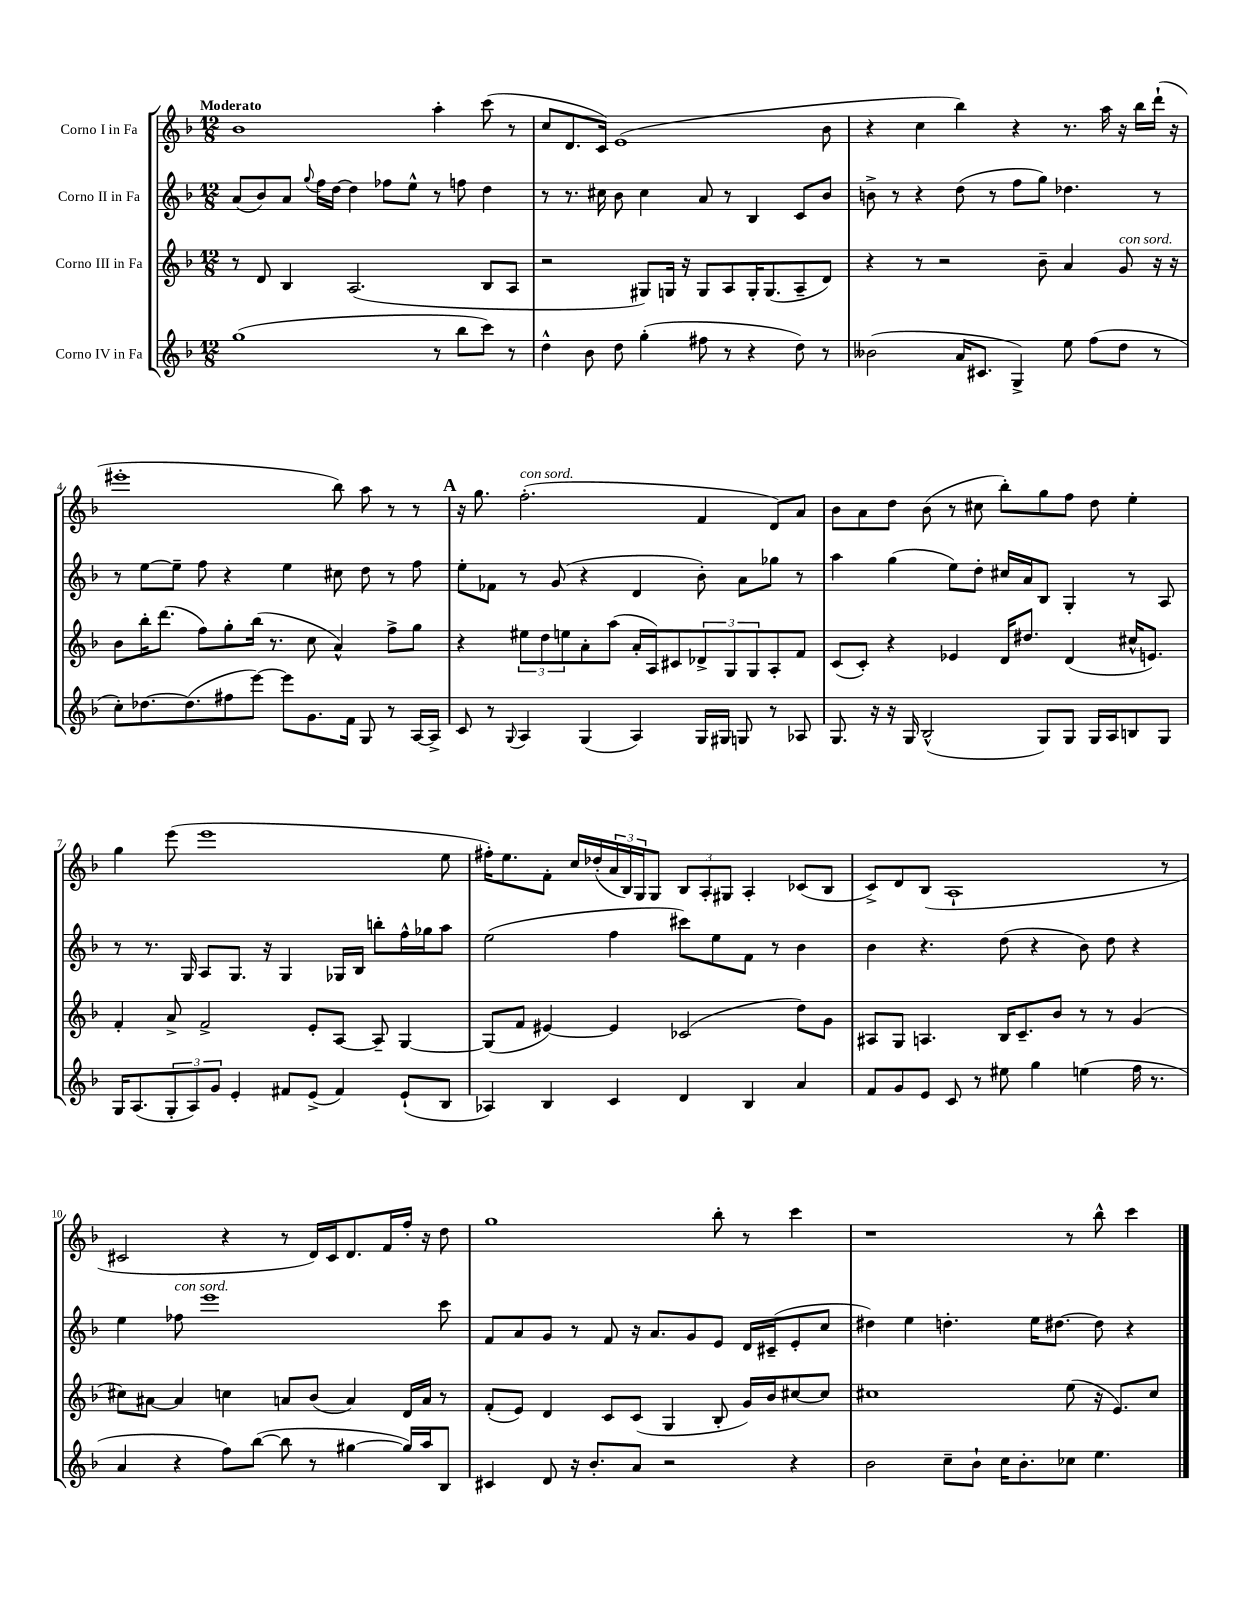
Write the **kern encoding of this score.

**kern	**kern	**kern	**kern
*staff4	*staff3	*staff2	*staff1
*clefG2	*clefG2	*clefG2	*clefG2
*k[b-]	*k[b-]	*k[b-]	*k[b-]
*M12/8	*M12/8	*M12/8	*M12/8
(1gg	8r	(8a	1b-
.	8d	8b-)	.
.	4B-	8a	.
.	.	8qqgg	.
.	.	16ff	.
.	.	[16dd	.
.	(2.A	4dd]	.
.	.	8ff-	.
.	.	8ee^^	.
8r	.	8r	4aa'
8bb-	.	8ff	.
8ccc)	8B-	4dd	(8ccc
8r	8A	.	8r
=	=	=	=
4dd^^	2r	8r	8cc
.	.	8.r	8.d
8b-	.	.	.
.	.	16cc#	16c)
8dd	.	8b-	(1e
(4gg'	8G#)	4cc#	.
.	16G	.	.
.	16r	.	.
8ff#	8G	8a	.
8r	8A	8r	.
4r	16G'	4B-	.
.	(8.G	.	.
8dd)	8A~	8c	.
8r	8d)	8b-	8b-
=	=	=	=
(2b--	4r	8b^	4r
.	.	8r	.
.	8r	4r	4cc
.	2r	.	.
16a	.	(8dd	4bb-)
8.c#	.	.	.
.	.	8r	.
4G^)	.	8ff	4r
.	8b-~	8gg)	.
8ee	4a	4.dd-	8.r
(8ff	.	.	.
.	.	.	16aa
8dd	8g	.	16r
.	.	.	16bb-
8r	16r	8r	(16ddd`
.	16r	.	16r
=	=	=	=
8cc')	8b-	8r	1eee#'
[8.dd-	16bb-'	[8ee	.
.	(8.ddd	.	.
.	.	8ee~]	.
(8.dd-]	.	.	.
.	8ff)	8ff	.
8ff#	8gg'	4r	.
[8eee)	(16bb-	.	.
.	8.r	.	.
8eee]	.	4ee	.
8.g	8cc	.	.
.	4a^^)	8cc#	8bb-)
16f	.	.	.
8G	.	8dd	8aa
8r	8ff^	8r	8r
[16A	8gg	8ff	8r
16A^]	.	.	.
=	=	=	=
8c	4r	8ee'	16r
.	.	.	8.gg
8r	.	8f-	.
8qqG	.	.	.
4A	12ee#	8r	(2.ff'
.	12dd	.	.
.	.	(8g	.
.	12ee	.	.
(4G	8a'	4r	.
.	(8aa	.	.
4A)	16a'	4d	.
.	16A)	.	.
.	8c#	.	.
16G	12d-^	8b-')	4f
16G#	.	.	.
.	12G	.	.
8G	.	8a	.
.	12G	.	.
8r	8A'	8gg-	8d)
8A-	8f	8r	8a
=	=	=	=
8.G	(8c	4aa	8b-
.	8c')	.	8a
16r	.	.	.
16r	4r	(4gg	8dd
16G	.	.	.
(2B-^^	.	.	(8b-
.	4e-	8ee)	8r
.	.	8dd'	8cc#
.	16d	16cc#	8bb-')
.	8.dd#	16a	.
8G)	.	8B-	8gg
8G	(4d	4G'	8ff
16G	.	.	8dd
16A	.	.	.
8B	16cc#^^	8r	4ee'
.	8.e)	.	.
8G	.	8A	.
=	=	=	=
16G	4f'	8r	4gg
(8.A	.	.	.
.	.	8.r	.
12G'	8a^	.	(8eee
.	.	16G	.
12A)	.	.	.
.	2f^	8A	1eee
12g	.	.	.
4e'	.	8.G	.
.	.	16r	.
8f#	.	4G	.
(8e^	8e'	.	.
4f#)	[8A	16G-	.
.	.	16B-	.
.	8A~]	8bb'	.
(8e`	[4G	16ff^^	.
.	.	16gg-	.
8B-	.	8aa	8ee
=	=	=	=
4A-)	(8G]	(2ee	16ff#')
.	.	.	8.ee
.	8f	.	.
4B-	[4e#)	.	8f'
.	.	.	16cc
.	.	.	(16dd-'
4c	4e#]	4ff	24a
.	.	.	24B-)
.	.	.	24G
.	.	.	8G
4d	(2c-	8ccc#)	12B-
.	.	.	12A'
.	.	8ee	.
.	.	.	12G#
4B-	.	8f	4A'
.	.	8r	.
4a	8dd)	4b-	(8c-
.	8g	.	8B-
=	=	=	=
8f	8A#	4b-	8c^)
8g	8G	.	8d
8e	4.A	4.r	(8B-
8c	.	.	1A`
8r	.	.	.
8ee#	16B-	(8dd	.
.	8.c~	.	.
4gg	.	4r	.
.	8b-	.	.
(4ee	8r	8b-)	.
.	8r	8dd	.
16ff	(4g	4r	.
8.r	.	.	.
.	.	.	8r
=	=	=	=
4a	8cc#)	4ee	2c#
.	[8a#	.	.
4r	4a#]	8ff-	.
.	.	1eee	.
8ff)	4cc	.	4r
([8bb-	.	.	.
8bb-]	8a	.	8r
8r	(8b-	.	16d)
.	.	.	16c#
[4gg#	4a)	.	8.d
.	.	.	16f
16gg#])	16d	.	16ff'
16aa	16a	.	16r
8B-	8r	8ccc	8dd
=	=	=	=
4c#	(8f'	8f	1gg
.	8e)	8a	.
8d	4d	8g	.
16r	.	8r	.
8.b-'	.	.	.
.	8c	8f	.
8a	(8c	16r	.
.	.	8.a	.
2r	4G	.	.
.	.	8g	.
.	8B-'	8e	8bb-'
.	16g)	16d	8r
.	16b-	(16c#~	.
4r	[8cc#	8e'	4ccc
.	8cc#]	8cc	.
=	=	=	=
2b-	1cc#	4dd#)	1r
.	.	4ee	.
8cc~	.	4.dd'	.
8b-`	.	.	.
16cc	.	.	.
8.b-'	.	.	.
.	.	16ee	.
.	.	[8.dd#	.
8cc-	(8ee	.	8r
4.ee	16r	8dd#]	8bb-^^
.	8.e)	.	.
.	.	4r	4ccc
.	8cc#	.	.
==	==	==	==
*-	*-	*-	*-
